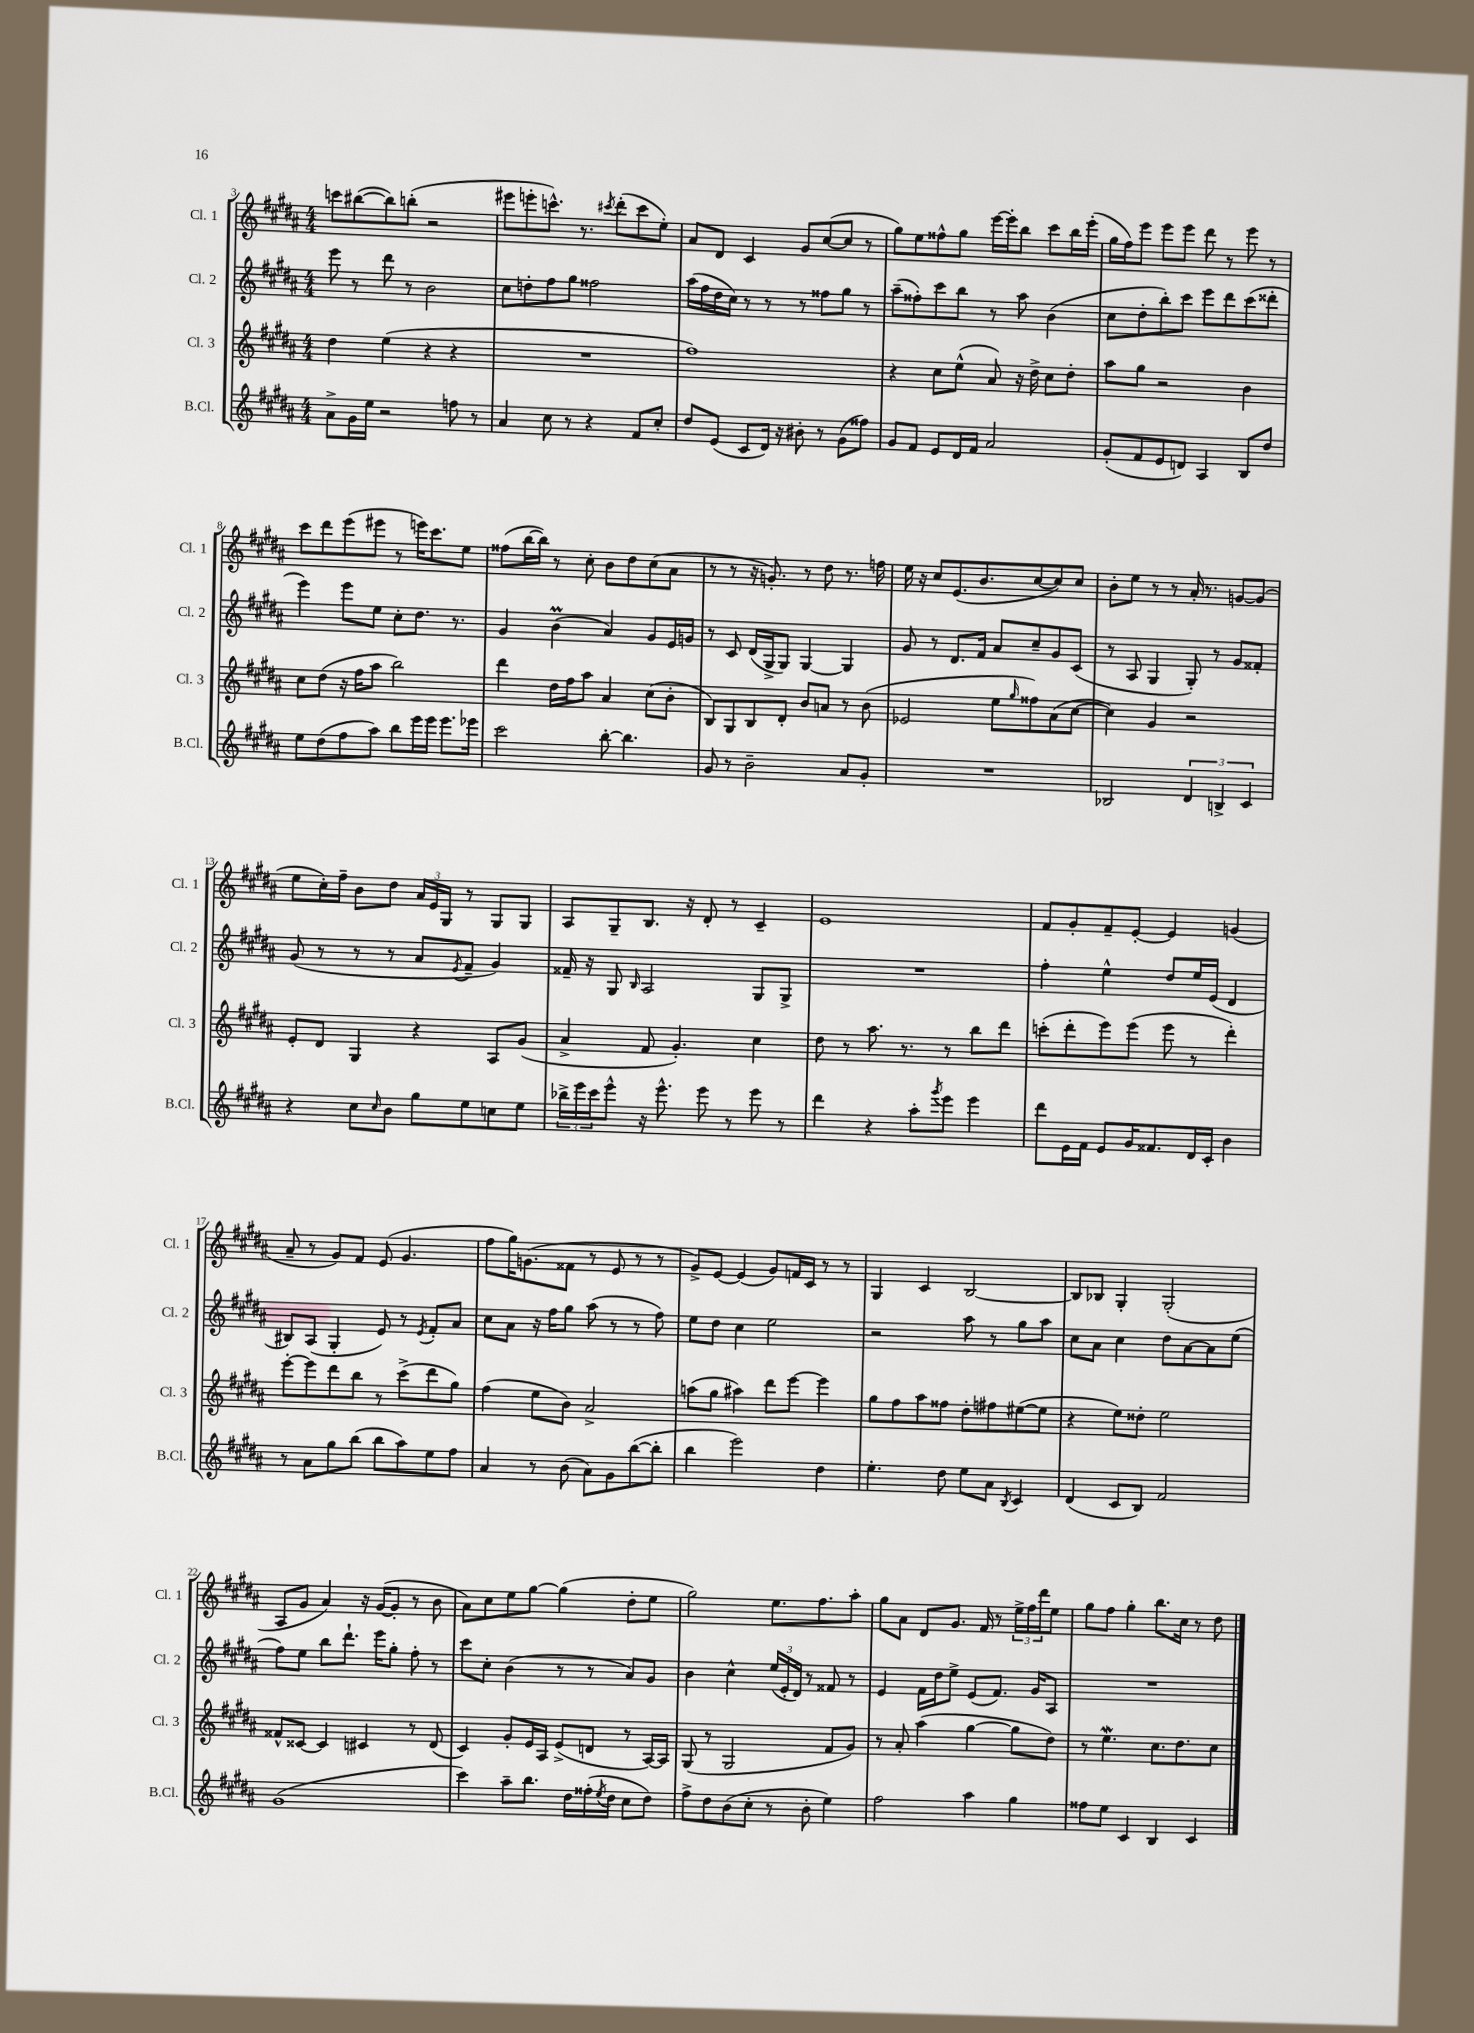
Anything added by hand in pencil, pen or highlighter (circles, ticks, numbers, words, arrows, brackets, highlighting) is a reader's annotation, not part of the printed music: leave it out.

**kern	**kern	**kern	**kern
*part4	*part3	*part2	*part1
*staff4	*staff3	*staff2	*staff1
*I"B.Cl.	*I"Cl. 3	*I"Cl. 2	*I"Cl. 1
*I'B.Cl.	*I'Cl. 3	*I'Cl. 2	*I'Cl. 1
*clefG2	*clefG2	*clefG2	*clefG2
*k[f#c#g#d#a#]	*k[f#c#g#d#a#]	*k[f#c#g#d#a#]	*k[f#c#g#d#a#]
*M4/4	*M4/4	*M4/4	*M4/4
=3	=3	=3	=3
8a#^\L	4dd#\	8eee\	8cccn\L
16g#\L	.	8r	([8bb#X\
16ee\JJ	.	.	.
2r	(4ee\	8ddd#\	8bb#\])
.	.	8r	(8bbn'\J
.	4r	2b\	2r
8ffn\	4r	.	.
8r	.	.	.
=4	=4	=4	=4
4a#/	1r	8cc#\L	8eee#X\L
.	.	8ddn'\	8eeen'\
8cc#\	.	8ff#\	8.cccn^^\J)
8r	.	8gg#\J	.
.	.	.	8.r
4r	.	2ff##X\	.
.	.	.	8qccc#X/
.	.	.	(8ddd#'\L
8f#/L	.	.	8ccc#\
8cc#'/J	.	.	8ee'\J)
=5	=5	=5	=5
8dd#/L	1ff#)	(16aa#\LL	8a#/L
.	.	16ff#\	.
(8e/J	.	16dd#\	8d#/J
.	.	16cc#\JJ)	.
8c#/L	.	8r	4c#/
16d#/Jk)	.	8r	.
16r	.	.	.
8b#X'\	.	8r	8g#/L
8r	.	8ff##X\L	([8cc#/
(8g#\L	.	8gg#\J	8cc#/J]
8ff##X\J)	.	8r	8r
=6	=6	=6	=6
8g#/L	4r	(8aa#~\L	8gg#\L)
8f#/J	.	8ff##X'\)	8ee\
8e/L	8cc#\L	8ccc#\	8ff##X^^\
16d#/L	(8ee^^\J	8bb\J	8gg#\J
16f#/JJ	.	.	.
2a#/	8a#/)	8r	[16eee\LL
.	.	.	16eee'\J]
.	16r	8aa#\	8bb\J
.	16dd#^\	.	.
.	8cc#\L	(4b\	8ccc#\L
.	8dd#'\J	.	16bb\L
.	.	.	(16eee'\JJ
=7	=7	=7	=7
(8g#'/L	8aa#\L	8cc#\L	16gg#\LL
.	.	.	16ff#\J)
8f#/	8gg#\J	8dd#'\	8eee\J
8e/	2r	8bb'\)	8eee\L
8dn/J)	.	8ccc#\J	8eee\J
4A#/	.	8eee\L	8ddd#\
.	.	8ddd#\	8r
8B/L	4b\	(8ccc#\	8eee\
8dd#/J	.	8ddd##X'\J	8r
!!LO:LB:g=z
=8	=8	=8	=8
8ee\L	8cc#\L	4eee\)	8ccc#\L
(8dd#\	(8dd#\J	.	8ddd#\
8ff#\	16r	8eee\L	(8eee\
.	16ff#\KL	.	.
8aa#\J)	8aa#\J	8ee\J	8eee#X\J
8bb\L	2bb\)	8cc#'\L	8r
16eee\L	.	8.dd#\J	16eeen\KL)
16eee\JJ	.	.	8.ccc#\
8.eee\L	.	.	.
.	.	8.r	.
.	.	.	8ee\J
16eee-X\Jk	.	.	.
=9	=9	=9	=9
2ccc#\	4ddd#\	4g#/	(8ff##X\L
.	.	.	[16bb\L
.	.	.	16bb\JJ])
.	16dd#\LL	(4bM\	8r
.	16ff#\J	.	.
.	8aa#\J	.	8cc#'\
[8bb'\	4a#/	4a#/)	8b\L
4.bb\]	.	.	8dd#\
.	(8cc#\L	8g#/L	(8cc#\
.	8b'\J	16e/L	8a#\J
.	.	16gn/JJ	.
=10	=10	=10	=10
8g#/	8B/L)	8r	8r
8r	8G#/	8c#/	8r
2b~\	8B/	(16d#/LL	16r
.	.	16G#^/J	8.gn'/)
.	8d#'/J	8G#/J)	.
.	8b/L	[4G#/	8r
.	8an/J	.	8dd#\
8a#/L	8r	4G#/]	8.r
8g#'/J	(8b\	.	.
.	.	.	16ffn\
=11	=11	=11	=11
1r	2e-X/	8g#/	16ee\
.	.	.	16r
.	.	8r	8cc#/L
.	.	8.d#/L	(8.e/
.	.	16f#/Jk	8.b/
.	8ee\L	8a#/L	.
.	16qqgg#/	.	.
.	8ff##X\)	8cc#~/	[8cc#/
.	(8a#\	8g#/	8cc#/])
.	[8cc#\J	(8c#/J	8cc#/J
=12	=12	=12	=12
2B-X/	4cc#\])	8r	8b'\L
.	.	8A#/	8ee\J
.	4g#/	4G#/	8r
.	.	.	8r
6d#/	2r	8G#'/)	16a#'/
.	.	.	8.r
.	.	8r	.
6Bn^/	.	.	.
.	.	8g#/L	[8gn/L
6c#/	.	.	.
.	.	8f##X'/J	(8g/J]
!!LO:LB:g=z
=13	=13	=13	=13
4r	8e'/L	(8g#/	8ee\L
.	8d#/J	8r	16cc#'\L)
.	.	.	16ff#~\JJ
8cc#\L	4G#/	8r	8b\L
16qqcc#/	.	.	.
8b\J	.	8r	8dd#\J
8gg#\L	4r	8a#/L	24a#/LL
.	.	.	24e/
.	.	.	24G#/JJ
.	.	8qe/	.
8ee\	.	8f#~/J	8r
8ccn\	8A#/L	4g#/)	8G#/L
8ee\J	(8g#/J	.	8G#/J
=14	=14	=14	=14
24bb-X^\LL	4a#^/	16f##X~/	8A#/L
24eee\	.	.	.
.	.	16r	.
24ccc#\J	.	.	.
8eee^^\J	.	8G#/	8G#~/
.	.	16qqB/	.
16r	8f#/	2A#/	8.B/J
8.eee^^\	.	.	.
.	4.g#'/)	.	.
.	.	.	16r
8eee\	.	.	8d#'/
8r	.	.	8r
8eee\	4cc#\	8G#/L	4c#~/
8r	.	8G#^/J	.
=15	=15	=15	=15
4ddd#\	8dd#\	1r	1e
.	8r	.	.
4r	8.aa#\	.	.
.	8.r	.	.
8aa#'\L	.	.	.
8qggg#/	.	.	.
8eee\J	8r	.	.
4eee\	8bb\L	.	.
.	8ddd#\J	.	.
=16	=16	=16	=16
8ddd#\L	(8cccn'\L	4ff#'\	8f#/L
16e\L	8ddd#'\	.	8g#'/
16f#\JJ	.	.	.
8e/L	8eee\)	4ee^^\	8f#~/
16g#/K	(8eee\J	.	[8e'/J
8.f##X/	.	.	.
.	8eee\	8dd#/L	4e/]
16d#/L	8r	16ee/L	.
16c#'/JJ	.	(16e/JJ	.
4b\	4ddd#'\)	4d#/	(4gn/
!!LO:LB:g=z
=17	=17	=17	=17
8r	[8eee'\L	8B#X/L)	8a#~/
8a#\L	8eee\]	(8A#/J	8r
8gg#\	8ddd#\	4G#'/	8g#/L)
(8bb\J	8bb\J	.	8f#/J
8bb\L	8r	8e/)	(8e/
8aa#\)	(8ccc#^\L	8r	4.g#/
.	.	8qe/	.
8ee\	8ddd#\	8f#'/L	.
8ff#\J	8gg#\J)	8a#/J	.
=18	=18	=18	=18
4a#/	(4ff#\	8cc#\L	8ff#\L
.	.	8a#\J	16gg#\K)
.	.	.	(8.gn\
8r	8ee\L	16r	.
.	.	16ff#\KL	.
(8b\	8b\J)	8gg#\J	8f##X\J
8a#\L)	2a#^/	(8aa#\	8r
8g#\	.	8r	8e/
([8bb\	.	8r	8r
8bb'\J]	.	8ff#\)	8r
=19	=19	=19	=19
4bb\	(8aan\L	8ee\L	8g#^/L)
.	8gg#\J	8dd#\J	[8e/J
2eee\)	4aa#X\)	4cc#\	(4e/]
.	8ddd#\L	2ee\	8g#/L)
.	[8eee\J	.	16fn/L
.	.	.	16c#/JJ
4dd#\	4eee\]	.	8r
.	.	.	8r
=20	=20	=20	=20
4.ee'\	8gg#\L	2r	4G#/
.	8ff#\	.	.
.	8aa#\	.	4c#/
8dd#\	8ff##X\J	.	.
8ee\L	8dd#'\L	8aa#\	[2B/
8a#\J	8ff#X\	8r	.
8qB/	.	.	.
4c#/	([8ee#X\	8gg#\L	.
.	8ee#\J]	8aa#\J	.
=21	=21	=21	=21
(4d#/	4r	8cc#\L	8B/L]
.	.	8a#\J	8B-X/J
8c#/L	8ee\L)	4cc#\	4G#'/
8B/J)	8dd##X'\J	.	.
2f#/	2ee\	8dd#\L	(2G#'/
.	.	[8a#\	.
.	.	8a#\]	.
.	.	(8ee\J	.
!!LO:LB:g=z
=22	=22	=22	=22
(1g#	8f##X^^/L	8ff#\L)	8A#/L
.	[8c##X/J	8ee\J	8g#/J
.	4c##/]	8bb\L	4a#/)
.	.	8.ddd#`\J	.
.	4c#X/	.	16r
.	.	16eee\KL	([16g#/KL
.	.	8gg#'\J	8g#'/J]
.	8r	8ff#'\	8r
.	(8d#/	8r	8b\
=23	=23	=23	=23
4ccc#\)	4c#/)	8ccc#\L	8a#\L)
.	.	8cc#'\J	8cc#\
8aa#~\L	8g#'/L	(4b\	8ee\
8.bb\J	16e/L	.	[8gg#\J
.	16A#/JJ	.	.
.	(8e^/L	8r	(4gg#\]
16dd#\LL	.	.	.
(16ff##X'\	8dn/J	8r	.
8qee/	.	.	.
16dd#\JJ	.	.	.
8cc#\L	8r	8a#/L)	8dd#'\L
8dd#\J)	[16A#/LL)	8g#/J	8ee\J
.	16A#/JJ]	.	.
=24	=24	=24	=24
8ff#^\L	(8G#/	4b\	2gg#\)
8dd#\	8r	.	.
(8b\	2G#/	4cc#^^\	.
8cc#'\J	.	.	.
8r	.	(24ee/LL	8.ee\L
.	.	24e'/	.
.	.	24d#/JJ)	.
8b'\	.	8r	.
.	.	.	8.ff#\
4ee\)	8f#/L	8f##X/	.
.	8g#/J)	8r	8aa#'\J
=25	=25	=25	=25
2ff#\	8r	4e/	8gg#\L
.	8a#'/	.	8a#\J
.	(4aa#\	16f#\LL	8d#/L
.	.	16dd#\J	.
.	.	8ee^\J	8.g#/J
4aa#\	[4gg#\	(8e/L	.
.	.	.	16f#/
.	.	8.f#/J)	8r
4gg#\	8gg#\L]	.	24ee^\LL
.	.	.	24ff#\
.	.	16g#/KL	.
.	.	.	24ddd#\J
.	8dd#\J)	8A#/J	8ee\J
=26	=26	=26	=26
8ff##X\L	8r	1r	8gg#\L
8ee\J	4.eew\	.	8ff#\J
4c#/	.	.	4gg#'\
4B/	8.cc#\L	.	8.bb\L
.	8.dd#\	.	16cc#\Jk
4c#/	.	.	8r
.	8cc#\J	.	8dd#\
==	==	==	==
*-	*-	*-	*-
